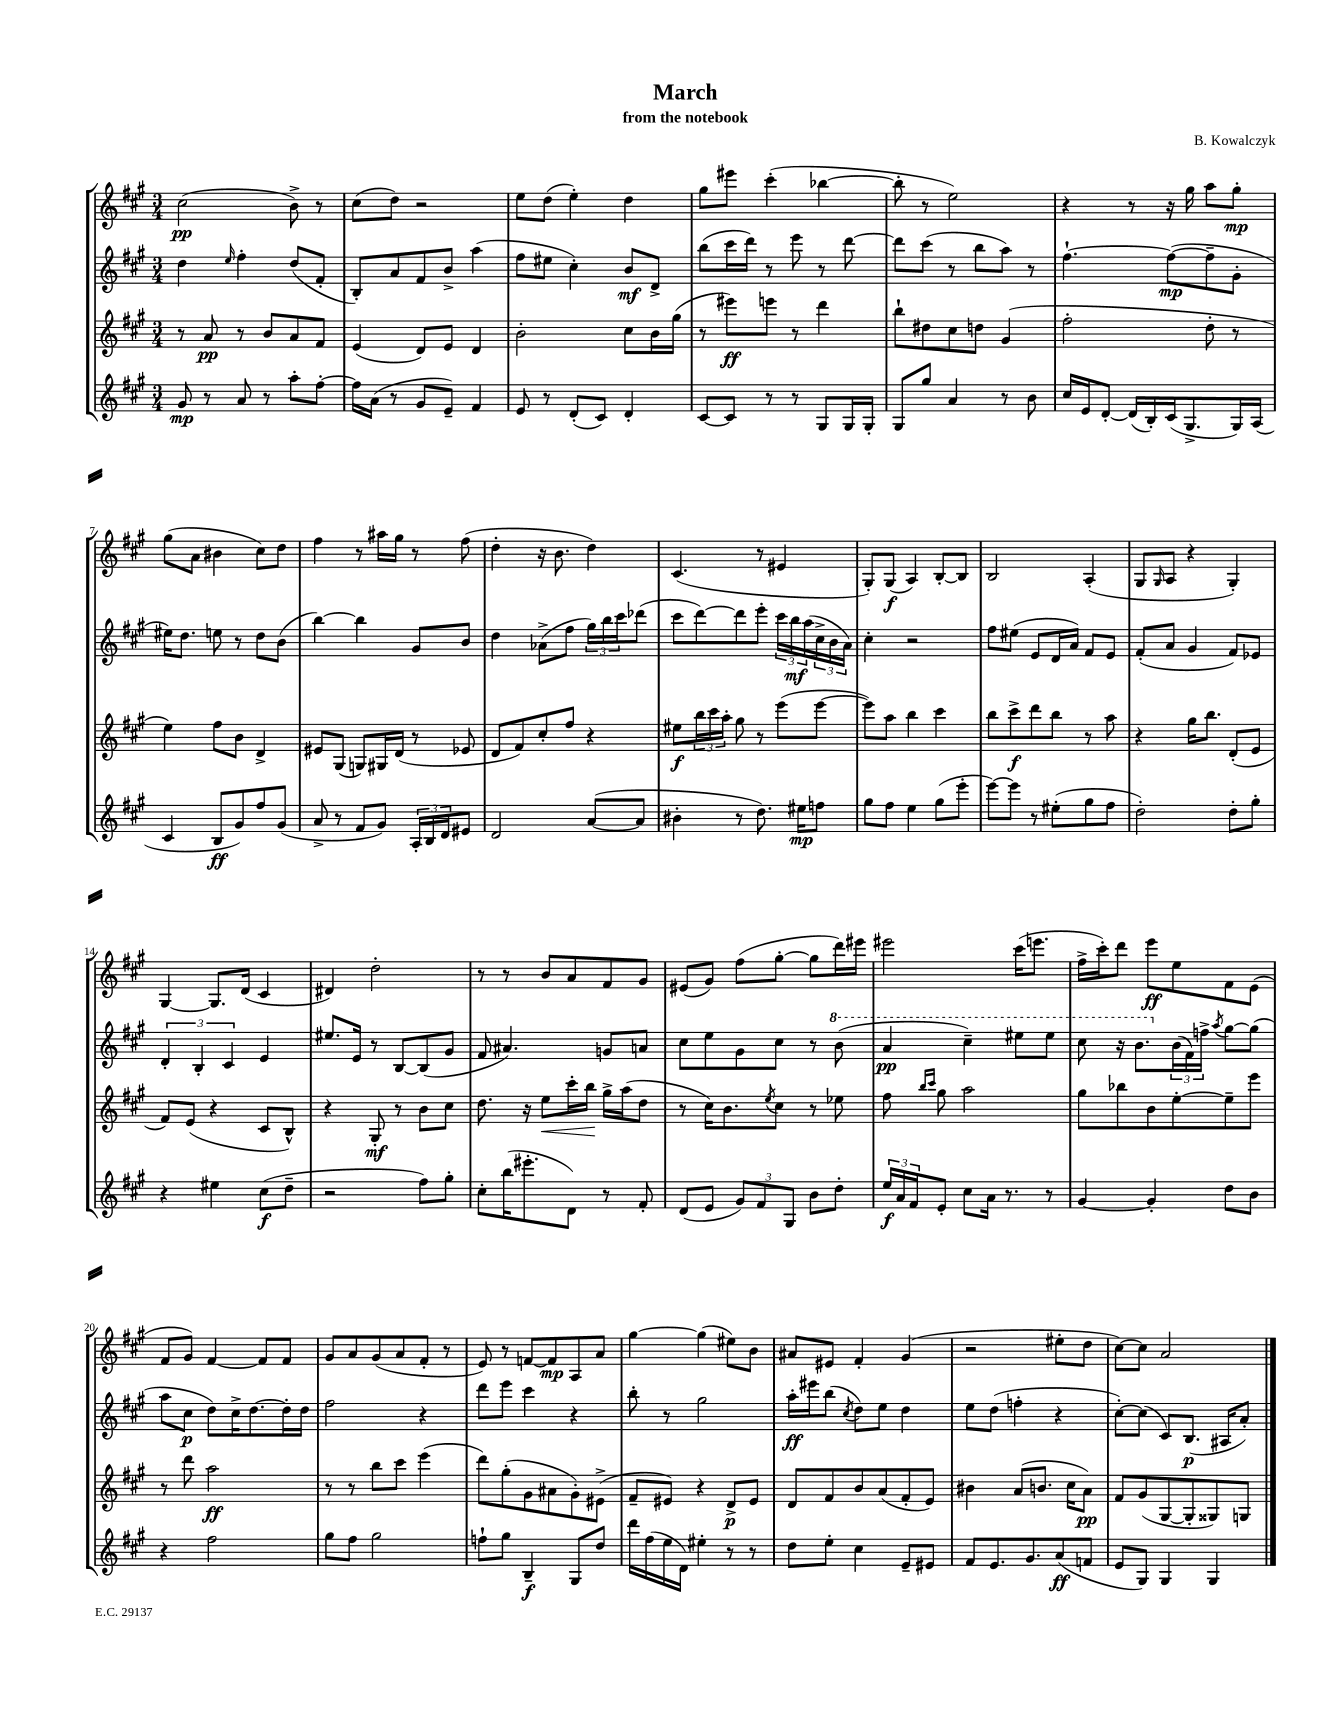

**kern	**dynam	**kern	**dynam	**kern	**dynam	**kern	**dynam
*part4	*part4	*part3	*part3	*part2	*part2	*part1	*part1
*staff4	*staff4	*staff3	*staff3	*staff2	*staff2	*staff1	*staff1
*clefG2	*	*clefG2	*	*clefG2	*	*clefG2	*
*k[f#c#g#]	*	*k[f#c#g#]	*	*k[f#c#g#]	*	*k[f#c#g#]	*
*M3/4	*	*M3/4	*	*M3/4	*	*M3/4	*
=1	=1	=1	=1	=1	=1	=1	=1
8g#/	mp	8r	.	4dd\	.	(2cc#\	pp
8r	.	8a/	pp	.	.	.	.
.	.	.	.	16qqee/	.	.	.
8a/	.	8r	.	4ff#'\	.	.	.
8r	.	8b/L	.	.	.	.	.
8aa'\L	.	8a/	.	(8dd/L	.	8b^\)	.
[8ff#'\J	.	8f#/J	.	8f#'/J	.	8r	.
=2	=2	=2	=2	=2	=2	=2	=2
16ff#\LL]	.	(4e/	.	8B'/L)	.	(8cc#\L	.
(16a\JJ	.	.	.	.	.	.	.
8r	.	.	.	8a/	.	8dd\J)	.
8g#/L	.	8d/L)	.	8f#/	.	2r	.
8e~/J)	.	8e/J	.	8b^/J	.	.	.
4f#/	.	4d/	.	(4aa\	.	.	.
=3	=3	=3	=3	=3	=3	=3	=3
8e/	.	2b'\	.	8ff#\L	.	8ee\L	.
8r	.	.	.	8ee#X\J	.	(8dd\J	.
(8d'/L	.	.	.	4cc#'\)	.	4ee'\)	.
8c#/J)	.	.	.	.	.	.	.
4d'/	.	8cc#\L	.	8b/L	mf	4dd\	.
.	.	16b\L	.	8d^/J	.	.	.
.	.	(16gg#\JJ	.	.	.	.	.
=4	=4	=4	=4	=4	=4	=4	=4
[8c#/L	.	8r	.	(8bb\L	.	8gg#\L	.
8c#/J]	.	8eee#X\L)	ff	16ccc#\L	.	8eee#X\J	.
.	.	.	.	16ddd\JJ)	.	.	.
8r	.	8eeen\J	.	8r	.	(4ccc#'\	.
8r	.	8r	.	8eee\	.	.	.
8G#/L	.	4ddd\	.	8r	.	[4bb-X\	.
16G#/L	.	.	.	[8ddd\	.	.	.
16G#'/JJ	.	.	.	.	.	.	.
=5	=5	=5	=5	=5	=5	=5	=5
8G#/L	.	8bb`\L	.	8ddd\L]	.	8bb-'\]	.
8gg#/J	.	8dd#X\	.	(8ccc#\J	.	8r	.
4a/	.	8cc#\	.	8r	.	2ee\)	.
.	.	8ddn\J	.	8bb\L	.	.	.
8r	.	(4g#/	.	8aa\J)	.	.	.
8b\	.	.	.	8r	.	.	.
=6	=6	=6	=6	=6	=6	=6	=6
16cc#/LL	.	2ff#'\	.	[4.ff#`\	.	4r	.
16e/J	.	.	.	.	.	.	.
[8d'/J	.	.	.	.	.	.	.
(16d/LL]	.	.	.	.	.	8r	.
16B'/)	.	.	.	.	.	.	.
(16c#/J	.	.	.	(8ff#\L_	mp	16r	.
8.G#^/	.	.	.	.	.	16gg#\	.
.	.	8dd'\	.	8ff#~\]	.	8aa\L	.
16G#/L)	.	8r	.	8g#'\J	.	8gg#'\J	mp
(16A/JJ	.	.	.	.	.	.	.
!!LO:LB:g=z
=7	=7	=7	=7	=7	=7	=7	=7
4c#/	.	4ee\)	.	16ee#X\KL)	.	(8gg#\L	.
.	.	.	.	8.dd\J	.	.	.
.	.	.	.	.	.	8a\J	.
8B/L	ff	8ff#\L	.	8een\	.	4b#X\	.
8g#/)	.	8b\J	.	8r	.	.	.
8ff#/	.	4d^/	.	8dd\L	.	8cc#\L)	.
(8g#/J	.	.	.	(8b\J	.	8dd\J	.
=8	=8	=8	=8	=8	=8	=8	=8
8a^/	.	8e#X/L	.	[4bb\)	.	4ff#\	.
8r	.	(8G#/J	.	.	.	.	.
8f#/L	.	8Gn/L)	.	4bb\]	.	8r	.
8g#/J)	.	16G#X/L	.	.	.	16aa#X\LL	.
.	.	(16d/JJ	.	.	.	16gg#\JJ	.
24A'/LL	.	8r	.	8g#/L	.	8r	.
24B/	.	.	.	.	.	.	.
24d/J	.	.	.	.	.	.	.
8e#X/J	.	8e-X/	.	8b/J	.	(8ff#\	.
=9	=9	=9	=9	=9	=9	=9	=9
2d/	.	8d/L	.	4dd\	.	4dd'\	.
.	.	8f#/)	.	.	.	.	.
.	.	8cc#'/	.	(8a-X^\L	.	16r	.
.	.	.	.	.	.	8.b\	.
.	.	8ff#/J	.	8ff#\J	.	.	.
([8a/L	.	4r	.	24gg#\LL)	.	4dd\)	.
.	.	.	.	24bb\	.	.	.
.	.	.	.	24ccc#\J	.	.	.
8a/J]	.	.	.	(8ddd-X\J	.	.	.
=10	=10	=10	=10	=10	=10	=10	=10
4b#X'\	.	8ee#X\L	f	8ccc#\L	.	(4.c#/	.
.	.	24bb\L	.	[8ddd\)	.	.	.
.	.	24ccc#\	.	.	.	.	.
.	.	24aa'\JJ	.	.	.	.	.
8r	.	8gg#\	.	8ddd\]	.	.	.
8.dd\)	.	8r	.	8eee'\J	.	8r	.
.	.	(8eee\L	.	24ccc#\LL	.	4e#X/	.
.	.	.	.	24bb\	mf	.	.
16ee#X\KL	mp	.	.	.	.	.	.
.	.	.	.	(24aa\	.	.	.
8ffn\J	.	[8eee\J	.	24cc#^\	.	.	.
.	.	.	.	24b\	.	.	.
.	.	.	.	24a\JJ)	.	.	.
=11	=11	=11	=11	=11	=11	=11	=11
8gg#\L	.	8eee\L])	.	4cc#'\	.	8G#'/L)	.
8ff#\J	.	8aa\J	.	.	.	(8G#/J	f
4ee\	.	4bb\	.	2r	.	4A/)	.
(8gg#\L	.	4ccc#\	.	.	.	[8B'/L	.
8eee'\J	.	.	.	.	.	8B/J]	.
=12	=12	=12	=12	=12	=12	=12	=12
[8eee\L)	.	8bb\L	.	8ff#\L	.	2B/	.
8eee\J]	.	8ccc#^\	f	(8ee#X\J	.	.	.
8r	.	8ddd\	.	8e/L	.	.	.
(8ee#X'\L	.	8bb\J	.	16d/L	.	.	.
.	.	.	.	16a/JJ)	.	.	.
8gg#\	.	8r	.	8f#/L	.	(4A'/	.
8ff#\J	.	8aa\	.	8e/J	.	.	.
=13	=13	=13	=13	=13	=13	=13	=13
2dd'\)	.	4r	.	(8f#'/L	.	8G#/L	.
.	.	.	.	.	.	16qqG#/	.
.	.	.	.	8a/J	.	8A/J	.
.	.	16gg#\KL	.	4g#/	.	4r	.
.	.	8.bb\J	.	.	.	.	.
8dd'\L	.	(8d'/L	.	8f#/L)	.	4G#'/)	.
8gg#'\J	.	8e/J	.	8e-X/J	.	.	.
!!LO:LB:g=z
=14	=14	=14	=14	=14	=14	=14	=14
4r	.	8f#/L)	.	6d'/	.	[4G#/	.
.	.	(8e/J	.	.	.	.	.
.	.	.	.	6B'/	.	.	.
4ee#X\	.	4r	.	.	.	8.G#/L]	.
.	.	.	.	6c#/	.	.	.
.	.	.	.	.	.	(16d/Jk	.
(8cc#\L	f	8c#/L	.	4e/	.	4c#/	.
8dd~\J	.	8B^^/J)	.	.	.	.	.
=15	=15	=15	=15	=15	=15	=15	=15
2r	.	4r	.	8.ee#X/L	.	4d#X/)	.
.	.	.	.	16e/Jk	.	.	.
.	.	8G#'/	mf	8r	.	2dd'\	.
.	.	8r	.	[8B/L	.	.	.
8ff#\L)	.	8b\L	.	(8B/]	.	.	.
8gg#'\J	.	8cc#\J	.	8g#/J	.	.	.
=16	=16	=16	=16	=16	=16	=16	=16
8cc#'\L	.	8.dd\	.	8f#/	.	8r	.
(16bb\K	.	.	.	4.a#X/)	.	8r	.
8.eee#X'\	.	16r	.	.	.	.	.
!	!	!	!LO:HP:b	!	!	!	!
.	.	8ee\L	<	.	.	8b/L	.
8d\J)	.	16ccc#'\L	.	.	.	8a/	.
.	.	16bb\JJ	.	.	.	.	.
8r	.	16gg#^\LL	[	8gn/L	.	8f#/	.
.	.	(16aa\J	.	.	.	.	.
8f#'/	.	8dd\J	.	8an/J	.	8g#/J	.
=17	=17	=17	=17	=17	=17	=17	=17
(8d/L	.	8r	.	8cc#\L	.	(8e#X/L	.
8e/J	.	16cc#\KL)	.	8ee\	.	8g#/J)	.
.	.	8.b\	.	.	.	.	.
12g#/L)	.	.	.	8g#\	.	(8ff#\L	.
12f#/	.	.	.	.	.	.	.
.	.	8qee/	.	.	.	.	.
.	.	8cc#\J	.	8cc#\J	.	[8gg#'\J	.
12G#/J	.	.	.	.	.	.	.
8b\L	.	8r	.	8r	.	8gg#\L]	.
*	*	*	*	*8va	*	*	*
8dd'\J	.	8ee-X\	.	(8bb\	.	16ddd\L)	.
.	.	.	.	.	.	16eee#X\JJ	.
=18	=18	=18	=18	=18	=18	=18	=18
24ee/LL	f	8ff#\	.	4aa/	pp	2eee#X\	.
24a/	.	.	.	.	.	.	.
24f#/J	.	.	.	.	.	.	.
.	.	16qqbb/LL	.	.	.	.	.
.	.	16qqccc#/JJ	.	.	.	.	.
8e'/J	.	8gg#\	.	.	.	.	.
8cc#\L	.	2aa\	.	4ccc#~\)	.	.	.
16a\Jk	.	.	.	.	.	.	.
8.r	.	.	.	.	.	.	.
.	.	.	.	8eee#X\L	.	(16ccc#\KL	.
.	.	.	.	.	.	8.eeen\J	.
8r	.	.	.	8eee#\J	.	.	.
=19	=19	=19	=19	=19	=19	=19	=19
[4g#/	.	8gg#\L	.	8ccc#\	.	16ff#^\LL	.
.	.	.	.	.	.	16ccc#'\J)	.
.	.	8bb-X\	.	16r	.	8ddd\J	.
.	.	.	.	8.bb\L	.	.	.
4g#'/]	.	8b\	.	.	.	8eee\L	ff
*	*	*	*	*X8va	*	*	*
.	.	[8ee'\	.	(24b\L	.	8ee\	.
.	.	.	.	24f#\)	.	.	.
.	.	.	.	24ffn^\JJ	.	.	.
.	.	.	.	8qaa/	.	.	.
8dd\L	.	8ee~\]	.	[8gg#\L	.	8f#\	.
8b\J	.	8eee\J	.	(8gg#\J]	.	(8e\J	.
!!LO:LB:g=z
=20	=20	=20	=20	=20	=20	=20	=20
4r	.	8r	.	8aa\L	.	8f#/L	.
.	.	8ddd\	.	8cc#\J	p	8g#/J)	.
2ff#\	.	2aa\	ff	8dd\L)	.	[4f#/	.
.	.	.	.	16cc#^\K	.	.	.
.	.	.	.	[8.dd\	.	.	.
.	.	.	.	.	.	8f#/L]	.
.	.	.	.	16dd'\L]	.	8f#/J	.
.	.	.	.	16dd\JJ	.	.	.
=21	=21	=21	=21	=21	=21	=21	=21
8gg#\L	.	8r	.	2ff#\	.	8g#/L	.
8ff#\J	.	8r	.	.	.	8a/	.
2gg#\	.	8bb\L	.	.	.	(8g#/	.
.	.	8ccc#\J	.	.	.	8a/	.
.	.	(4eee\	.	4r	.	8f#'/J	.
.	.	.	.	.	.	8r	.
=22	=22	=22	=22	=22	=22	=22	=22
8ffn`\L	.	8ddd\L)	.	8ddd\L	.	8e/)	.
8gg#\J	.	(8gg#'\	.	8eee\J	.	8r	.
4B~/	f	8g#\	.	4ccc#\	.	[8fn/L	.
.	.	8a#X\	.	.	.	8f/]	mp
8G#/L	.	8g#'\)	.	4r	.	8A/	.
8dd/J	.	(8e#X^\J	.	.	.	8a/J	.
=23	=23	=23	=23	=23	=23	=23	=23
16ddd\LL	.	8f#~/L	.	8bb'\	.	[4gg#\	.
(16ff#\	.	.	.	.	.	.	.
16ee\	.	8e#X/J)	.	8r	.	.	.
16d\JJ)	.	.	.	.	.	.	.
4ee#X'\	.	4r	.	2gg#\	.	(4gg#\]	.
8r	.	8d^/L	p	.	.	8ee#X\L)	.
8r	.	8e#/J	.	.	.	8b\J	.
=24	=24	=24	=24	=24	=24	=24	=24
8dd\L	.	8d/L	.	16aa'\LL	ff	8a#X/L	.
.	.	.	.	16eee#X\J	.	.	.
8ee'\J	.	8f#/	.	(8bb\J	.	8e#X/J	.
.	.	.	.	8qcc#/	.	.	.
4cc#\	.	8b/	.	8dd\L)	.	4f#'/	.
.	.	(8a/	.	8ee\J	.	.	.
8e~/L	.	8f#'/	.	4dd\	.	(4g#/	.
8e#X/J	.	8e/J)	.	.	.	.	.
=25	=25	=25	=25	=25	=25	=25	=25
8f#/L	.	4b#X\	.	8ee\L	.	2r	.
8.e/	.	.	.	(8dd\J	.	.	.
.	.	(8a/L	.	4ffn'\	.	.	.
8.g#/	.	.	.	.	.	.	.
.	.	8.bn/J	.	.	.	.	.
(8a/	ff	.	.	4r	.	8ee#X'\L	.
.	.	16cc#\KL	.	.	.	.	.
8fn/J	.	8a\J)	pp	.	.	8dd\J	.
=26	=26	=26	=26	=26	=26	=26	=26
8e/L	.	8f#/L	.	[8cc#'\L)	.	[8cc#\L)	.
8G#/J)	.	(8g#/	.	(8cc#\J]	.	8cc#\J]	.
4G#/	.	[8G#/	.	8c#/L)	.	2a/	.
.	.	8G#'/]	.	(8.B/J	p	.	.
4G#/	.	8G##X/)	.	.	.	.	.
.	.	.	.	16A#X/KL	.	.	.
.	.	8Gn/J	.	8a'/J)	.	.	.
==	==	==	==	==	==	==	==
*-	*-	*-	*-	*-	*-	*-	*-
